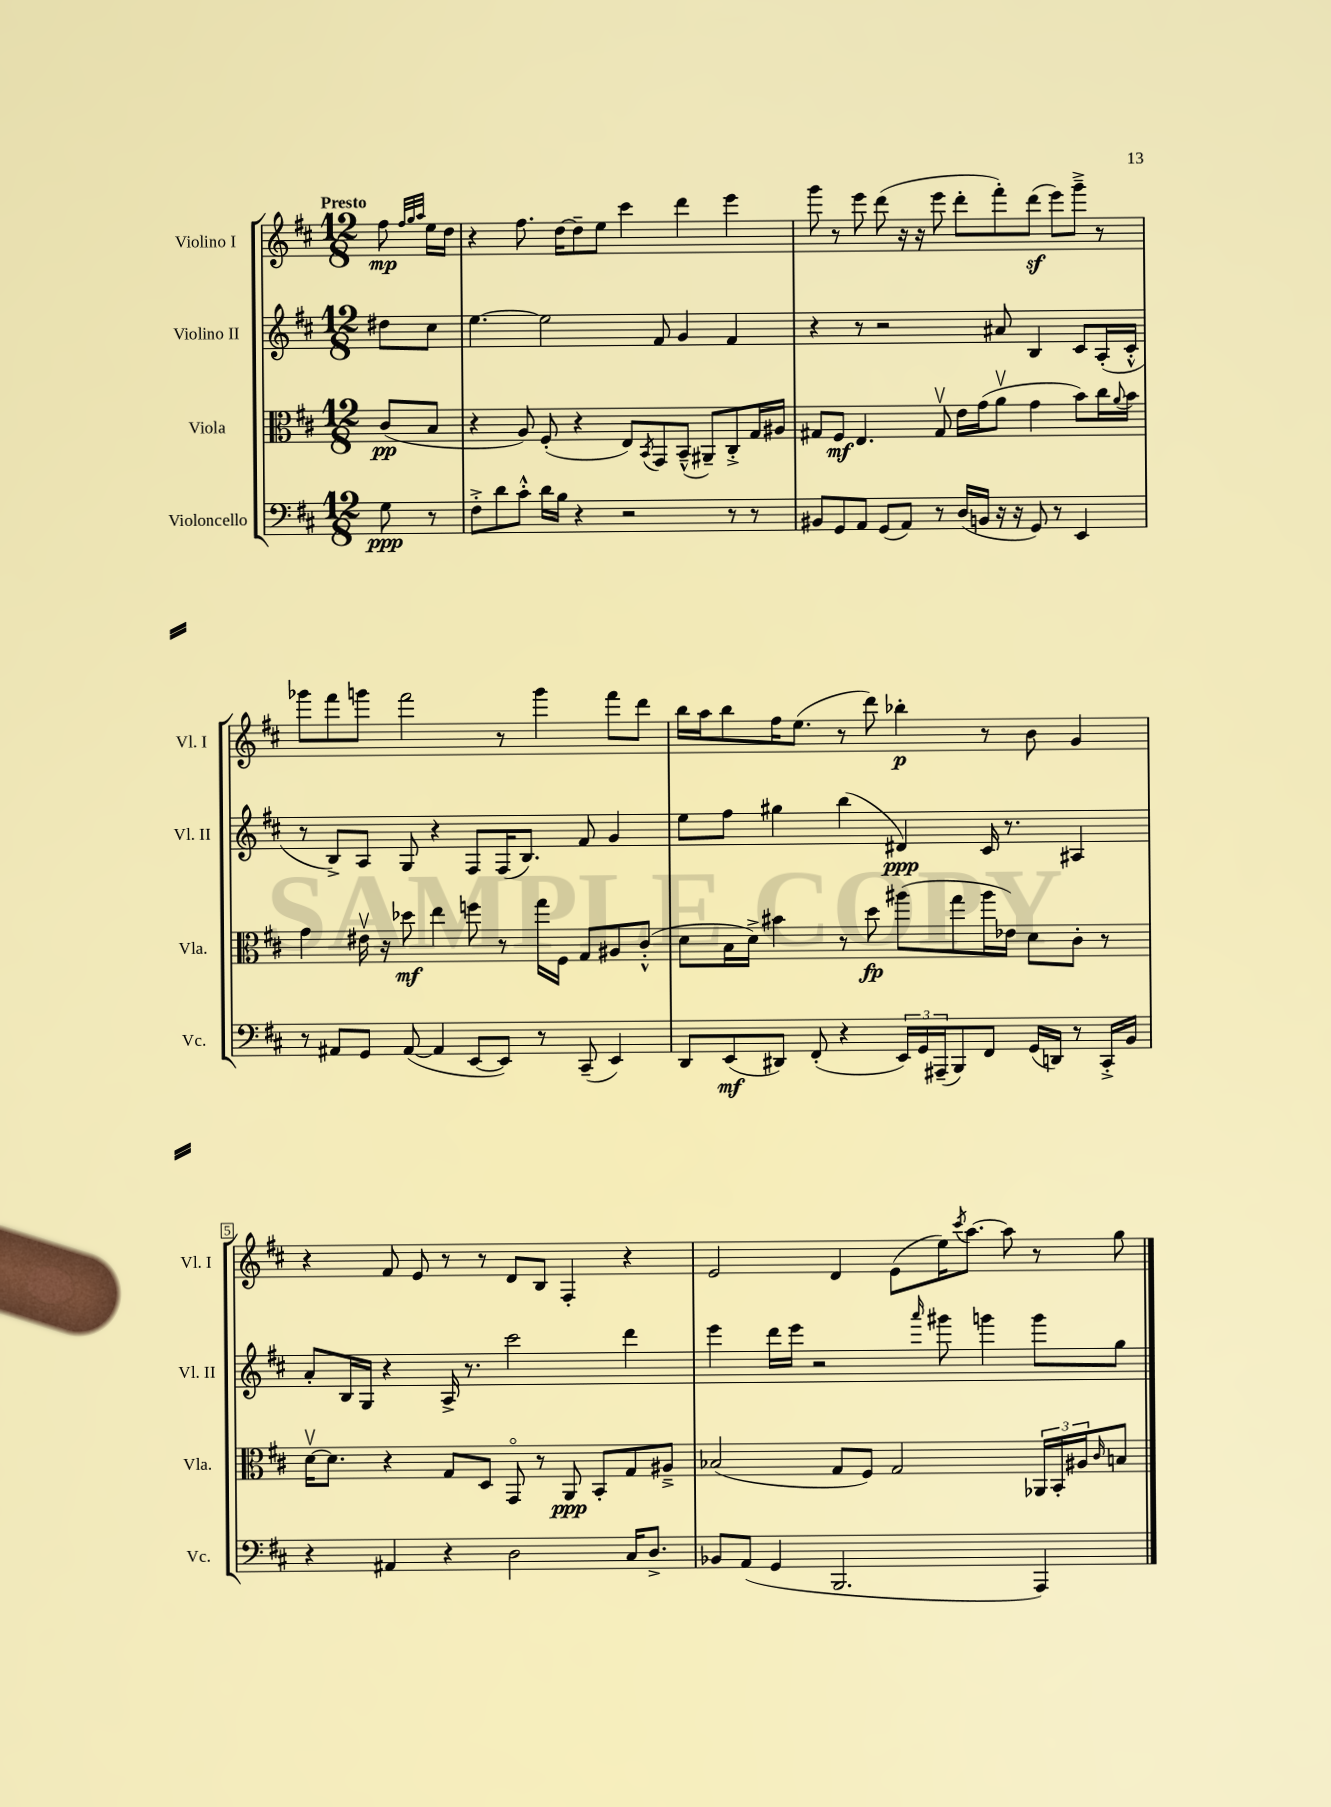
<<
\new StaffGroup <<
\new Staff = "s0" \with { instrumentName = "Violino I" shortInstrumentName = "Vl. I" } {
    \clef treble \key d \major \numericTimeSignature \time 12/8 \partial 4 \tempo "Presto"
    fis''8\mp \grace { fis''32 g''32 a''32 } e''16 d''16 |
    r4 fis''8. d''16~ d''8-- e''8 cis'''4 d'''4 e'''4 |
    g'''8 r8 e'''8 d'''8( r16 r16 e'''8 d'''8-. fis'''8-.) d'''8\sf( e'''8) g'''8---> r8 |
    ges'''8 fis'''8 g'''8 fis'''2 r8 g'''4 fis'''8 d'''8 |
    b''16 a''16 b''8 fis''16 e''8.( r8 d'''8) bes''4-.\p r8 b'8 g'4 |
    r4 fis'8 e'8 r8 r8 d'8 b8 fis4-. r4 |
    e'2 d'4 e'8( e''16) \acciaccatura { cis'''8 } a''8.~ a''8 r8 g''8 \bar "|." |
}
\new Staff = "s1" \with { instrumentName = "Violino II" shortInstrumentName = "Vl. II" } {
    \clef treble \key d \major \numericTimeSignature \time 12/8 \partial 4
    dis''8 cis''8 |
    e''4.~ e''2 fis'8 g'4 fis'4 |
    r4 r8 r2 ais'8 b4 cis'8 a16-.( cis'16-.-^ |
    r8 b8->) a8 g8 r4 fis8 fis16( b8.) fis'8 g'4 |
    e''8 fis''8 gis''4 b''4( dis'4\ppp) cis'16 r8. ais4 |
    a'8-. b16 g16 r4 a16-> r8. cis'''2 d'''4 |
    e'''4 d'''16 e'''16 r2 \grace { a'''16 } gis'''8 g'''4 g'''8 g''8 \bar "|." |
}
\new Staff = "s2" \with { instrumentName = "Viola" shortInstrumentName = "Vla." } {
    \clef alto \key d \major \numericTimeSignature \time 12/8 \partial 4
    cis'8\pp( b8 |
    r4 a8) fis8-.( r4 e8) \acciaccatura { b,8 } g,8 b,8---^( ais,8--) cis8-.-> g16 ais16 |
    gis8 fis8\mf e4. gis8\upbow e'16 g'16( a'8\upbow g'4 b'8) cis''16 \appoggiatura { a'8 } b'16 |
    g'4 eis'16\upbow r16 des''8\mf e''4 f''8 r8 g''16 fis16 g8 ais8 cis'8-.-^( |
    d'8 b16 d'16->) bis'4 r8 d''8\fp ais''8( g''8 ais''16 ees'16) d'8 cis'8-. r8 |
    d'16~\upbow d'8. r4 g8 d8 g,8\flageolet r8 a,8\ppp b,8-. g8 ais8---> |
    bes2( g8 fis8) g2 \tuplet 3/2 { aes,16 b,16-. ais16 } \grace { cis'16 } b8 \bar "|." |
}
\new Staff = "s3" \with { instrumentName = "Violoncello" shortInstrumentName = "Vc." } {
    \clef bass \key d \major \numericTimeSignature \time 12/8 \partial 4
    g8\ppp r8 |
    fis8-.-> d'8 cis'8-.-^ d'16 b16 r4 r2 r8 r8 |
    bis,8 g,8 a,8 g,8( a,8) r8 d16( b,16 r16 r16 g,8) r8 e,4 |
    r8 ais,8 g,8 ais,8~( ais,4 e,8~ e,8) r8 cis,8--( e,4) |
    d,8 e,8\mf( dis,8) fis,8-.( r4 \tuplet 3/2 { e,16) g,16 ais,,16--( } b,,8) fis,8 g,16( d,16) r8 cis,16-.-> b,16 |
    r4 ais,4 r4 d2 cis16 d8.-> |
    bes,8 a,8( g,4 b,,2. a,,4) \bar "|." |
}
>>
>>
\layout { \context { \Score \override BarNumber.break-visibility = ##(#f #t #t) barNumberVisibility = #(every-nth-bar-number-visible 5) \override BarNumber.stencil = #(make-stencil-boxer 0.1 0.3 ly:text-interface::print) } }
